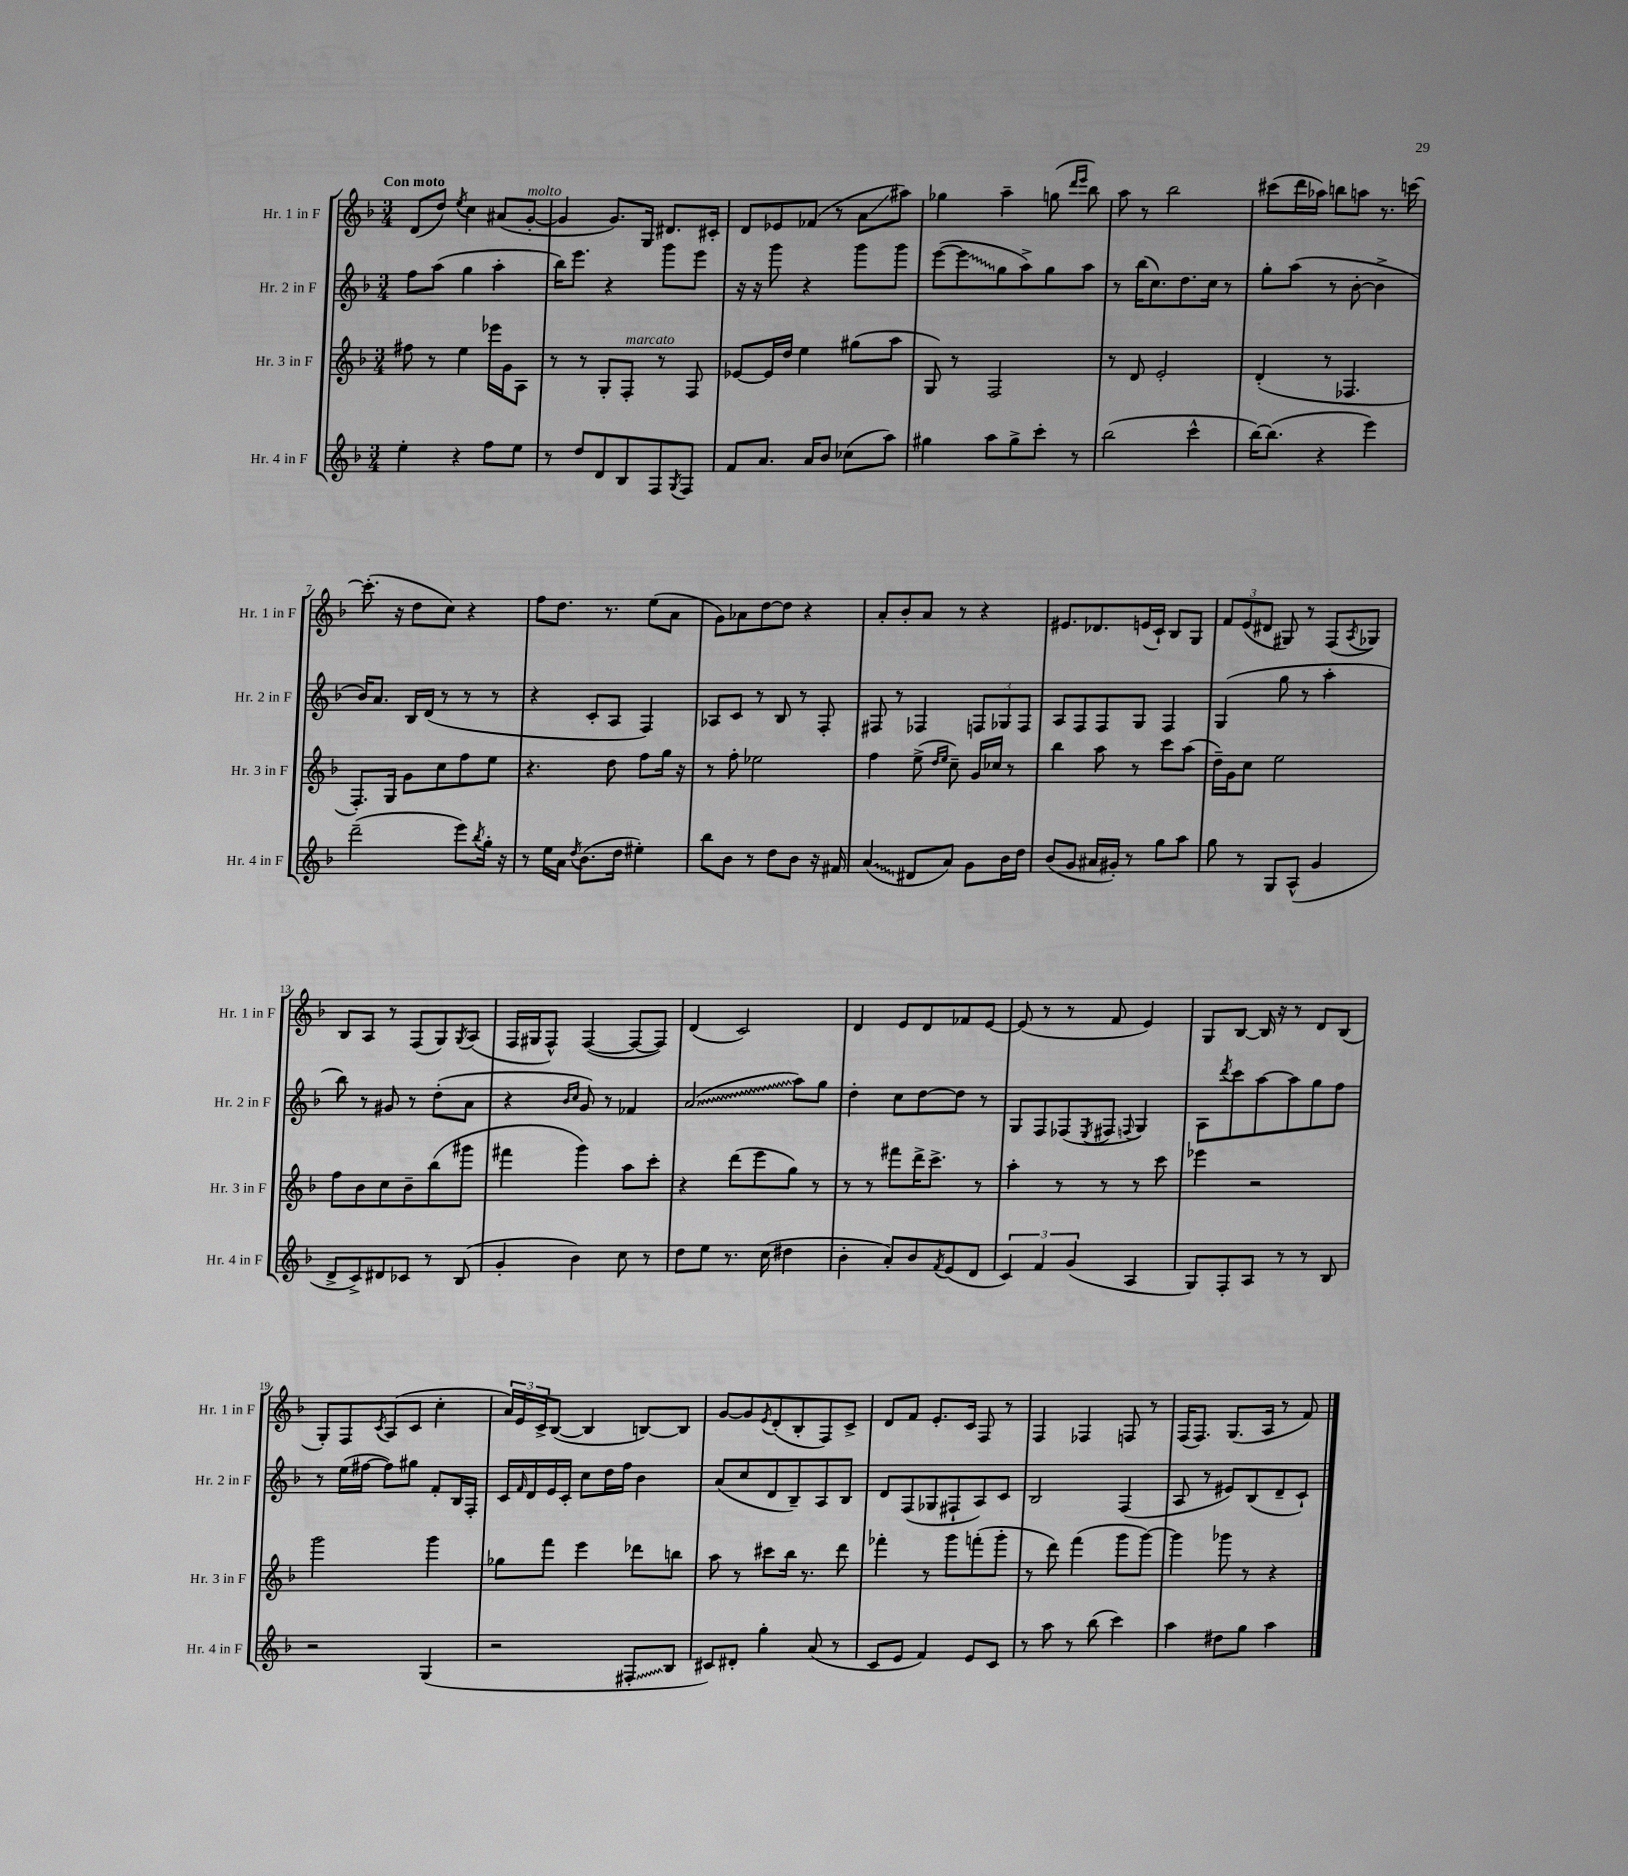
<<
\new StaffGroup <<
\new Staff = "s0" \with { instrumentName = "Hr. 1 in F" shortInstrumentName = "Hr. 1 in F" } {
    \clef treble \key f \major \numericTimeSignature \time 3/4 \tempo "Con moto"
    d'8( d''8) \acciaccatura { e''8 } c''4 ais'8( g'8~-.^\markup { \italic "molto" } |
    g'4 g'8.) g16 dis'8. cis'16-. |
    d'8 ees'8 fes'8( r8 a'8\glissando ais''8) |
    ges''4 a''4-- g''8( \grace { d'''16 e'''16 } bes''8) |
    a''8 r8 bes''2 |
    cis'''8( d'''16 aes''16) b''8 a''8 r8. c'''16~ |
    c'''8.-.( r16 d''8 c''8) r4 |
    f''8 d''8. r8. e''8( a'8 |
    g'8) aes'8 d''8~ d''8 r4 |
    a'8-. bes'8-. a'8 r8 r4 |
    eis'8. des'8. e'16( c'16-!) bes8 g8 |
    \tuplet 3/2 { f'8 e'8( dis'8 } gis8) r8 f8( \acciaccatura { a8 } ges8) |
    bes8 a8 r8 f8( g8) \acciaccatura { g8 } a8( |
    f16 gis16 f8-^) f4~( f8~ f8) |
    d'4( c'2) |
    d'4 e'8 d'8 fes'8 e'8~ |
    e'8( r8 r8 f'8 e'4) |
    g8 bes8~ bes16 r16 r8 d'8 bes8( |
    g8-.) f8 \acciaccatura { c'8 } a8( c'8 c''4-. |
    \tuplet 3/2 { a'16) e'16 c'16-> } bes8~( bes4 b8~) b8 |
    g'8~ g'8 \acciaccatura { e'8 } d'8-.( bes8-. f8) c'8-> |
    d'8 f'8 e'8.-. c'16 f8 r8 |
    f4 fes4 f8 r8 |
    f16( f8.) g8.( a16 r8 f'8) \bar "|." |
}
\new Staff = "s1" \with { instrumentName = "Hr. 2 in F" shortInstrumentName = "Hr. 2 in F" } {
    \clef treble \key f \major \numericTimeSignature \time 3/4
    f''8 a''8( g''4 a''4-. |
    bes''16) e'''8. r4 g'''8 e'''8 |
    r16 r16 g'''8 r4 g'''8 g'''8 |
    e'''8~( \once \override Glissando.style = #'zigzag e'''8\glissando g''8 a''8->) g''8 a''8 |
    r8 bes''16( c''8.) d''8. c''16 r8 |
    g''8-. a''8( r8 bes'8~-. bes'4-> |
    bes'16) a'8. bes16 d'16( r8 r8 r8 |
    r4 c'8-. a8 f4) |
    aes8 c'8 r8 bes8 r8 f8-. |
    fis8 r8 fes4 \tuplet 3/2 { f8 ges8 f8 } |
    a8 f8 f8 g8 f4 |
    g4( g''8 r8 a''4-. |
    bes''8) r8 gis'8 r8 d''8-.( a'8 |
    r4 \grace { bes'16 c''16 } g'8) r8 fes'4 |
    \once \override Glissando.style = #'zigzag a'2\glissando( a''8) g''8 |
    d''4-. c''8 d''8~ d''8 r8 |
    g8 f8 fes8( \acciaccatura { e8 } fis8 \appoggiatura { f8 } g4) |
    a8 \acciaccatura { d'''8 } c'''8 a''8~ a''8 g''8 f''8 |
    r8 e''16( fis''16~ fis''8) gis''8 f'8-. bes16 f16-. |
    c'16 \grace { f'16 } d'16 e'16 c'16-. c''8 d''16 f''16 bes'4 |
    a'8( c''8 d'8 bes8--) a8 bes8 |
    d'8 f8( ges8 fis8-! a8) c'8 |
    bes2 f4( |
    a8 r8 eis'8) bes8( d'8-- c'8-!) \bar "|." |
}
\new Staff = "s2" \with { instrumentName = "Hr. 3 in F" shortInstrumentName = "Hr. 3 in F" } {
    \clef treble \key f \major \numericTimeSignature \time 3/4
    fis''8 r8 e''4 ees'''16 g'16 a8 |
    r8 r8 g8-. f8-.^\markup { \italic "marcato" } r8 f8 |
    ees'8~ ees'16 d''16 e''4 gis''8( a''8 |
    g8) r8 f2 |
    r8 d'8 e'2-. |
    d'4-.( r8 fes4. |
    f8.-.) g16 g'8 c''8 f''8 e''8 |
    r4. d''8 f''8 g''16 r16 |
    r8 f''8-. ees''2 |
    f''4 e''8->( \grace { d''16 e''16 } c''8--) g'16 ces''16 r8 |
    bes''4 a''8 r8 c'''8 a''8( |
    d''16--) g'16 c''8 e''2 |
    f''8 bes'8 c''8 bes'8-- bes''8( gis'''8 |
    fis'''4 g'''4) a''8 c'''8-. |
    r4 d'''8( e'''8 g''8) r8 |
    r8 r8 fis'''8 d'''16-> c'''8.-> r8 |
    a''4-. r8 r8 r8 c'''8 |
    ees'''4 r2 |
    g'''2 g'''4 |
    ges''8 f'''8 e'''4 des'''8 b''8 |
    a''8 r8 cis'''8 bes''16 r8. d'''8 |
    fes'''4-. r8 g'''8 f'''8-.( g'''8-. |
    r8 d'''8) f'''4( g'''8 g'''8~) |
    g'''4 ges'''8 r8 r4 \bar "|." |
}
\new Staff = "s3" \with { instrumentName = "Hr. 4 in F" shortInstrumentName = "Hr. 4 in F" } {
    \clef treble \key f \major \numericTimeSignature \time 3/4
    e''4-. r4 f''8 e''8 |
    r8 d''8 d'8 bes8 f8 \acciaccatura { g8 } f8 |
    f'8 a'8. a'16 bes'8 ces''8( a''8) |
    gis''4 a''8 gis''8-> c'''8-. r8 |
    bes''2( c'''4-^ |
    bes''16~) bes''8.( r4 e'''4) |
    d'''2--( e'''8) \acciaccatura { bes''8 } g''16-. r16 |
    r8 e''16 a'16 \acciaccatura { d''8 } bes'8.( d''16 eis''4-.) |
    bes''8 bes'8 r8 d''8 bes'8 r16 fis'16 |
    \once \override Glissando.style = #'zigzag a'4\glissando( dis'8 a'8) g'8 bes'16 d''16 |
    bes'8( g'8 ais'16 gis'16-.) r8 g''8 a''8 |
    g''8 r8 g8 a8-^( g'4 |
    d'8-> c'8->) dis'8 ces'8 r8 bes8( |
    g'4-. bes'4) c''8 r8 |
    d''8 e''8 r8. c''16( dis''4 |
    bes'4-. a'8-.) bes'8 \acciaccatura { f'8 } e'8( d'8 |
    \tuplet 3/2 { c'4) f'4 g'4( } a4 |
    g8) f8-. a8 r8 r8 bes8 |
    r2 g4( |
    r2 \once \override Glissando.style = #'zigzag fis8-.\glissando bes8 |
    cis'8) dis'8-. g''4-. a'8( r8 |
    c'8 e'8 f'4) e'8 c'8 |
    r8 a''8 r8 bes''8( c'''4) |
    a''4 dis''8 g''8 a''4 \bar "|." |
}
>>
>>
